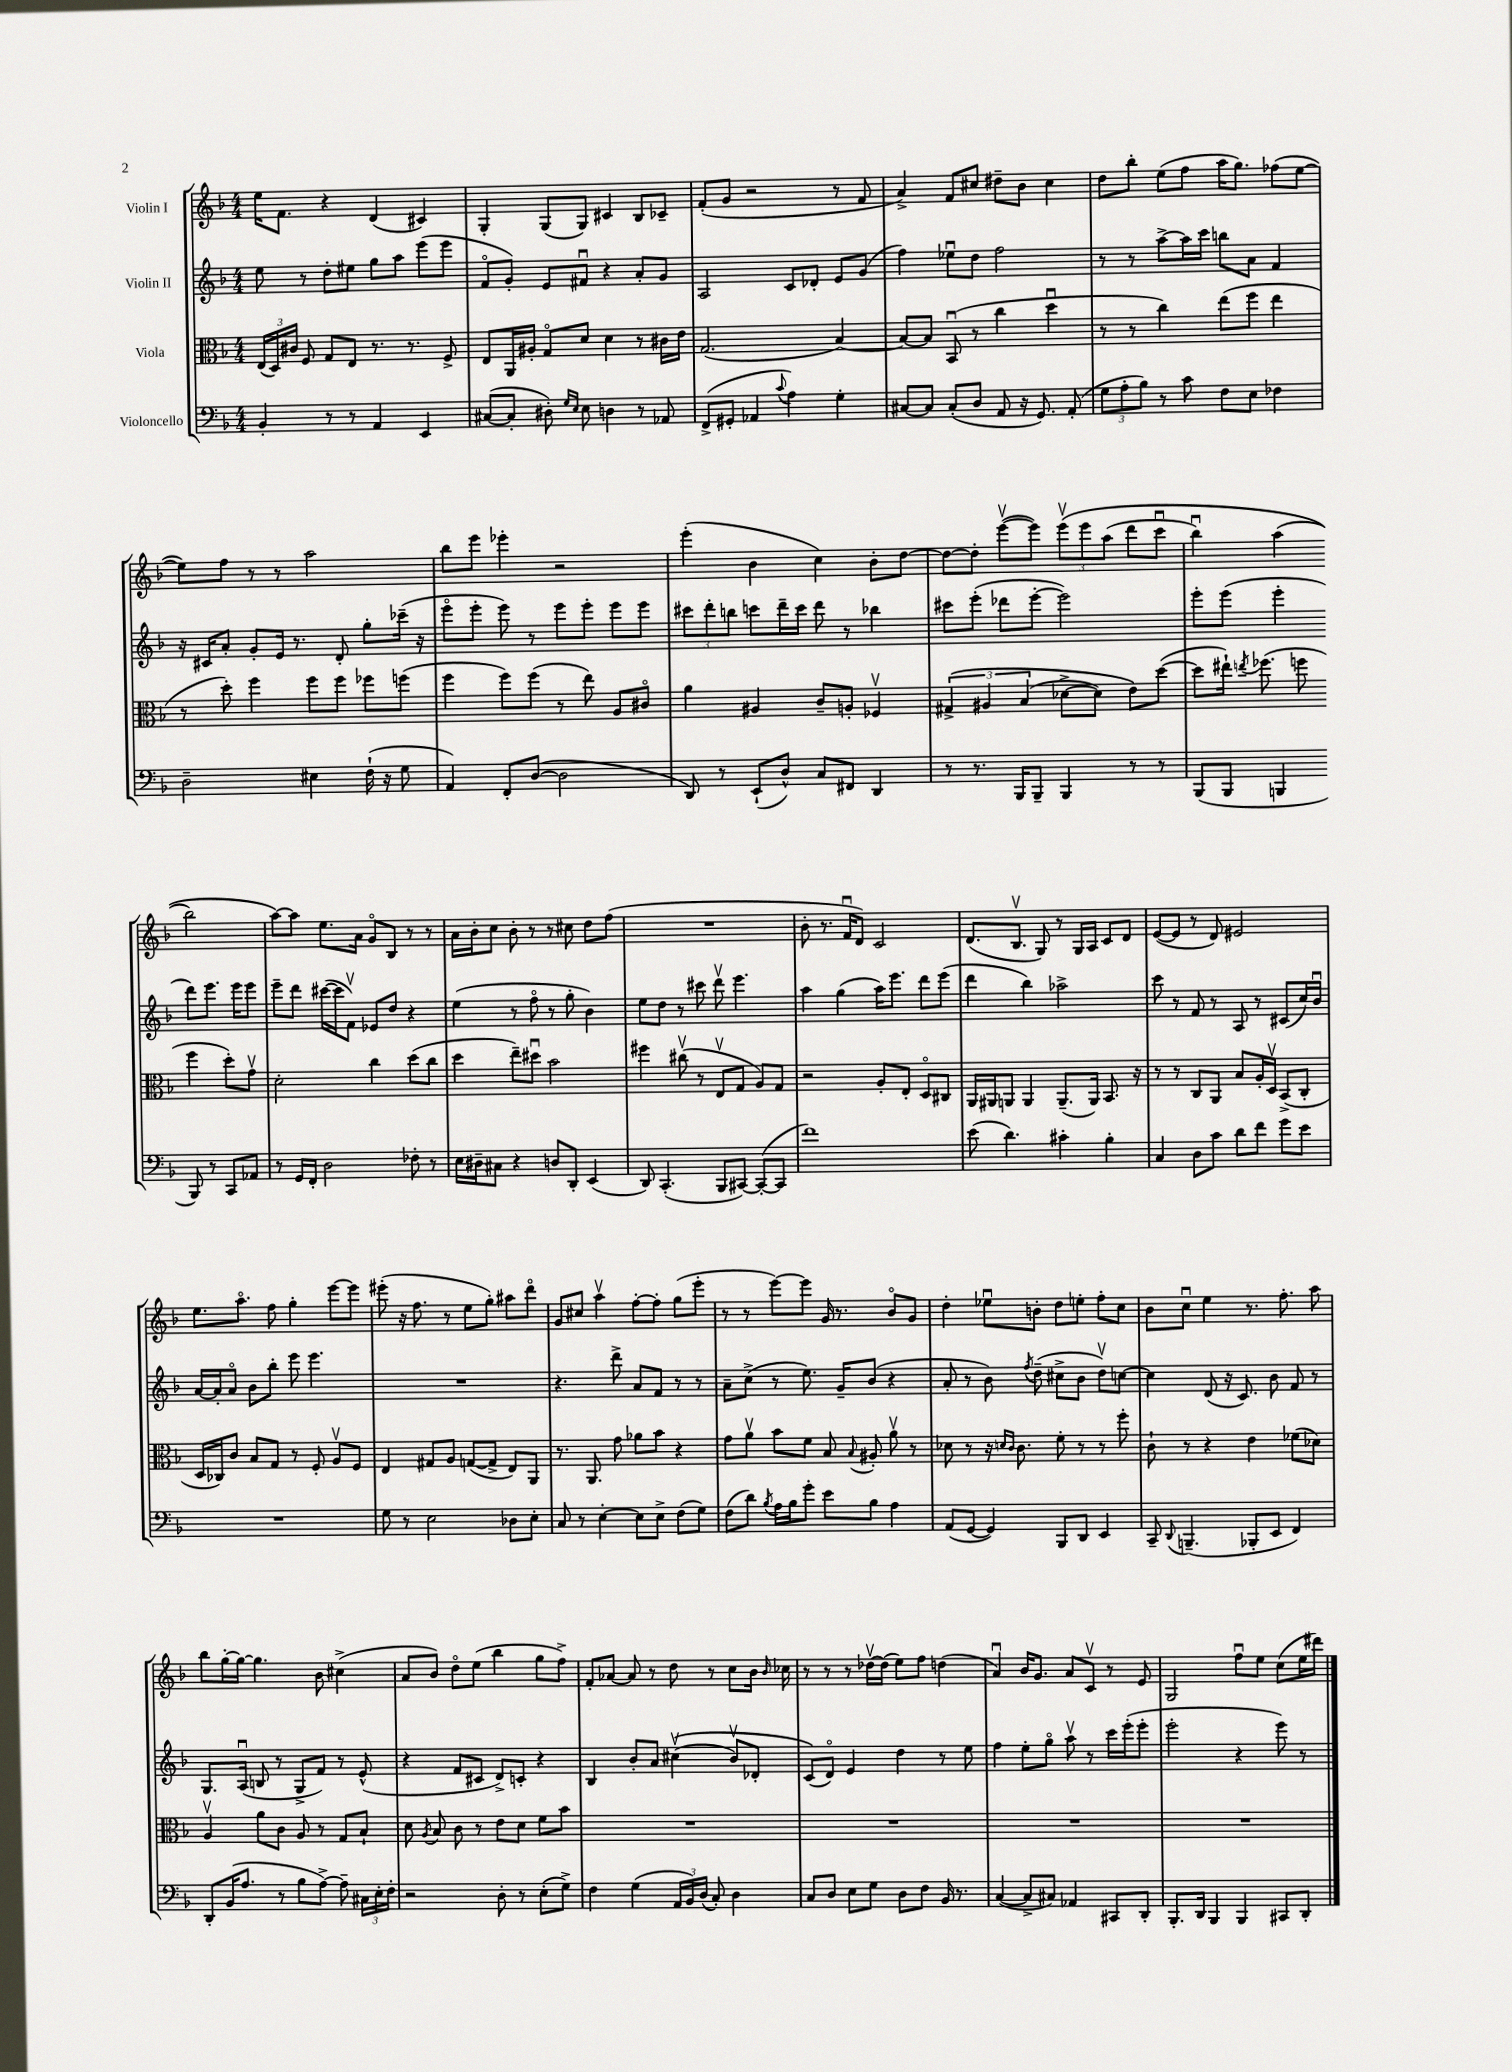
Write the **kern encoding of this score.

**kern	**kern	**kern	**kern
*part4	*part3	*part2	*part1
*staff4	*staff3	*staff2	*staff1
*I"Violoncello	*I"Viola	*I"Violin II	*I"Violin I
*clefF4	*clefC3	*clefG2	*clefG2
*k[b-]	*k[b-]	*k[b-]	*k[b-]
*M4/4	*M4/4	*M4/4	*M4/4
=1	=1	=1	=1
4BB-'/	(24E/LL	8ee\	16ee\KL
.	24D/)	.	.
.	.	.	8.f\J
.	24c#X/JJ	.	.
.	8F/	8r	.
8r	8G/L	8dd'\L	4r
8r	8E/J	8ee#X\J	.
4AA/	8.r	8gg\L	(4d/
.	.	8aa\J	.
.	8.r	.	.
4EE/	.	(8eee\L	4c#X/)
.	8F^/	8eee\J	.
=2	=2	=2	=2
([8C#X/L	8E/L	8f/L	4G'/
8C#'/J]	16AA/L	8g'/J)	.
.	16A#X'/JJ	.	.
8D#X'\)	8G/L	8e/L	(8G/L
16qqG/LL	.	.	.
16qqE/JJ	.	.	.
8E\	8d/J	8f#Xu/J	8G/J)
4Dn\	4d\	4r	4c#X/
8r	8r	8a'/L	8B-/L
8AA-X/	16c#X\LL	8g/J	8c-X~/J
.	16e\JJ	.	.
=3	=3	=3	=3
(8FF^/L	(2.G/	2A/	(8f'/L
8GG#X'/J	.	.	8g/J
4AA-X/	.	.	2r
8qqc/	.	.	.
4A\)	.	8c/L	.
.	.	8d-X'/J	.
4G'\	[4B-/)	8e/L	8r
.	.	(8g/J	8f/
=4	=4	=4	=4
[8C#X/L	8B-/L_	4ff\)	4a^/)
8C#/J]	8B-/J]	.	.
(8C#'/L	(8BB-u/	8ee-Xu\L	8f/L
8D/J	8r	8dd\J	8cc#X/J
8AA/	4cc\	2ff\	8dd#X~\L
16r	.	.	8b-\J
8.GG/)	.	.	.
.	4ddu\	.	4cc#\
(8AA'/	.	.	.
=5	=5	=5	=5
12G\L	8r	8r	8dd\L
12A'\	.	.	.
.	8r	8r	8bb-'\J
12B-\J)	.	.	.
8r	4cc\)	[8aa^\L	(8ee\L
8c\	.	16aa\L]	8ff\J
.	.	16ccc\JJ	.
8F\L	(8ee\L	8bbn\L	16aa\KL
.	.	.	8.gg\J)
8E\J	8ff\J	8a\J	.
4F-X\	4ee\	4f/	(8ff-X\L
.	.	.	[8ee\J
!!LO:LB:g=z
=6	=6	=6	=6
2D~\	8r	16r	8ee\L])
.	.	16c#X/KL	.
.	8dd'\)	8a'/J	8ff\J
.	4ff\	8g'/L	8r
.	.	16e/Jk	8r
.	.	8.r	.
4E#X\	8ff\L	.	2aa\
.	8ff\J	8d'/	.
(16F`\	8ff-X\L	8gg'\L	.
16r	.	.	.
8G\	(8ffn\J	(16ccc-X~\Jk	.
.	.	16r	.
=7	=7	=7	=7
4AA/)	4ff\	8eee\L	8bb-\L
.	.	8eee'\J	8eee\J
8FF'/L	8ff\L)	8eee\)	4eee-X'\
([8D/J	(8ff\J	8r	.
2D\]	8r	8eee\L	2r
.	8ee\)	8eee'\J	.
.	8A/L	8eee\L	.
.	8c#X/J	8eee\J	.
=8	=8	=8	=8
8DD/)	4a\	12ccc#X\L	(4eee'\
.	.	12ddd'\	.
8r	.	.	.
.	.	12bbn\J	.
(8EE`/L	4A#X/	8cccn\L	4b-\
8D^^/J)	.	16ddd~\L	.
.	.	16ccc\JJ	.
8C/L	8c~/L	8ddd\	4cc\)
8FF#X/J	8An'/J	8r	.
4DD/	4F-Xv/	4bb-X\	8b-'\L
.	.	.	[8dd\J
=9	=9	=9	=9
8r	(6G#X^/	8ccc#X\L	8dd\L_
8.r	.	(8eee'\J	8dd'\J]
.	6A#X/	.	.
.	.	8ddd-X\L	([8eeev\L
16BBB-/KL	.	.	.
.	(6B-/	.	.
8BBB-~/J	.	[8eee'\J	8eee\J])
4BBB-/	[8d-X^\L	2eee\])	(12eeev\L
.	.	.	12eee\
.	8d-\J])	.	.
.	.	.	(12aa\J
8r	8e\L)	.	8ddd\L
8r	([8dd\J	.	8cccu\J
=10	=10	=10	=10
(8BBB-/L	8dd\L]	8eee'\L	4bb-u\)
8BBB-/J	16ee#X`\Jk)	(8eee\J	.
.	8qeen/	.	.
.	(8.ff-X\	.	.
4BBBn/	.	4eee'\	(4aa\
.	8ffn\	.	.
8BBB/)	4ff\	8ddd\L)	2bb-\)
8r	.	8.eee\J	.
8CC/L	8dd'\L)	.	.
.	.	16eee\KL	.
8AA-X/J	8gv\J	8eee\J	.
!!LO:LB:g=z
=11	=11	=11	=11
8r	2d'\	8eee~\L	[8aa\L)
16GG/LL	.	8ddd\J	8aa\J]
16FF'/JJ	.	.	.
2D\	.	([16ccc#X\LL	8.ee\L
.	.	16ccc#\J]	.
.	.	8fv\J)	.
.	.	.	16a\Jk
.	4cc\	8e-X/L	8g/L
.	.	8dd/J	8B-/J
8F-X'\	(8dd\L	4r	8r
8r	8cc\J	.	8r
=12	=12	=12	=12
16E\LL	4dd\	(4ee\	16a\LL
16D#X~\J	.	.	16b-'\J
8C#X\J	.	.	8cc\J
4r	8ee~\L)	8r	8b-'\
.	8dd#Xu\J	8ff\	8r
8Dn/L	2b-\	8r	8r
8DD'/J	.	8gg'\	8cc#X\
(4EE/	.	4b-\)	8dd\L
.	.	.	(8ff\J
=13	=13	=13	=13
8DD/)	4ff#X\	8ee\L	1r
(4.CC'/	.	8dd\J	.
.	(8cc#Xv\	8r	.
.	8r	8ccc#X\	.
8BBB-/L	8Ev/L	8dddv\	.
[8CC#X/J)	8G/J	4.eee\	.
(8CC#'/L_	8A/L)	.	.
8CC#/J]	8G/J	.	.
=14	=14	=14	=14
1f)	2r	4aa\	8b-'\
.	.	.	8.r
.	.	(4gg\	.
.	.	.	16fu/KL
.	.	.	8d/J)
.	8A'/L	16aa\KL)	2c/
.	.	8.eee\J	.
.	8E'/J	.	.
.	8D/L	8ddd\L	.
.	8C#X/J	(8eee\J	.
=15	=15	=15	=15
(8e\	16AA/LL	4ddd\	(8.d/L
.	16AA#X/J	.	.
4.d\)	8AAn/J	.	.
.	.	.	8.B-v/J
.	4AA/	4bb-\)	.
.	.	.	8G/)
4c#X'\	(8.AA~/L	2aa-X^\	8r
.	.	.	16G/LL
.	16AA/Jk)	.	16A/JJ
4B-'\	8.BB-/	.	8c/L
.	.	.	8d/J
.	16r	.	.
=16	=16	=16	=16
4C/	8r	8ccc\	([8e/L
.	8r	8r	8e/J]
8D\L	8C/L	8f/	8r
8c\J	8AA/J	8r	8d/)
8d\L	8B-/L	8A/	2e#X/
8f\J	16A'/L	8r	.
.	16Dv/JJ	.	.
8g\L	(8BB-^/L	(8c#X/L	.
8e\J	8C'/J	16cc/L)	.
.	.	16b-u/JJ	.
!!LO:LB:g=z
=17	=17	=17	=17
1r	16D/LL	[16a/LL	8.ee\L
.	16C-X/J)	16a'/J]	.
.	8c/J	8a/J	.
.	.	.	8.aa\J
.	8B-/L	8b-\L	.
.	8G/J	8bb-'\J	8ff\
.	8r	8eee\	4gg'\
.	8F'/	4.eee\	.
.	8Av/L	.	[8eee\L
.	8F/J	.	8eee\J]
=18	=18	=18	=18
8G\	4E/	1r	(8eee#X'\
8r	.	.	16r
.	.	.	8.ff\
2E\	8G#X/L	.	.
.	8A/J	.	8r
.	([8Gn/L	.	8ee\L
.	8G^/J]	.	8gg'\J)
8D-X\L	8E/L)	.	8aa#X\L
8E'\J	8AA/J	.	8ddd\J
=19	=19	=19	=19
8C/	8.r	4.r	8g/L
8r	.	.	8cc#X/J
.	8.AA/	.	.
[4E'\	.	.	4aav\
.	8g\	8ddd^\	.
8E\L]	8a-X\L	8a/L	[8ff'\L
8E^\J	8b-\J	8f/J	8ff'\J]
(8F\L	4r	8r	(8gg\L
8G\J)	.	8r	8eee'\J
=20	=20	=20	=20
(8F\L	8g\L	8a~\L	8r
8d\J)	8av\J	(8cc^\J	8r
8qB-/	.	.	.
16A\LL	8b-\L	8r	[8eee\L)
16B-\J	.	.	.
8g'\J	8f\J	8.ee\)	8eee\J]
8e\L	8B-/	.	16g/
.	.	16g~/KL	8.r
.	8qqB-/	.	.
8B-\J	8A#X'/	(8b-/J	.
4A\	8av\	4r	8b-/L
.	8r	.	8g/J
=21	=21	=21	=21
(8AA/L	8d-X\	8a'/	4dd'\
[8GG/J	8r	8r	.
4GG/])	16r	8b-\)	8ee-Xu\L
.	16qqdn/LL	.	.
.	16qqc/JJ	.	.
.	8.c\	.	.
.	.	8qff/	.
.	.	(8dd~\	8bn'\J
8BBB-/L	8f'\	8cc#X^\L	8dd\L
8DD/J	8r	8b-\J	8een'\J
4EE/	8r	8ddv\L)	8ff'\L
.	8ff'\	[8ccn\J	8cc\J
=22	=22	=22	=22
8CC~/	8c`\	4cc\]	8b-\L
8qqDD/	.	.	.
(4.BBBn~/	8r	.	8ccu\J
.	4r	(8d/	4ee\
.	.	16r	.
.	.	8.c/)	.
8BBB-X'/L	4e\	.	8.r
8EE/J	.	8b-\	.
.	.	.	8.ff'\
4FF/)	(8f-X\L	8f/	.
.	8d-X\J)	8r	8aa\
!!LO:LB:g=z
=23	=23	=23	=23
8DD'/L	4Av/	8.G/L	8bb-\L
(16BB-/K	.	.	[16gg'\L
8.A/J	.	(16Au/Jk	16gg\JJ_
.	8a\L	8Bn/	4.gg\]
8r	8c\J	8r	.
8B-\L	8A/	8G^/L	.
[8A^\J)	8r	8f/J)	8b-\
8A~\]	8G/L	8r	(4cc#X^\
24C#X\LL	8B-`/J	(8e^^/	.
24E'\	.	.	.
24F'\JJ	.	.	.
=24	=24	=24	=24
2r	8d\	4r	8a/L
.	8qA/	.	.
.	8B-/	.	8b-/J)
.	8c\	8f/L	8dd\L
.	8r	8c#X/J	(8ee\J
8D'\	8e\L	8d^/L)	4bb-\
8r	8d\J	8cn'/J	.
(8E'\L	8f\L	4r	8gg\L
8G^\J)	8b-\J	.	8ff^\J)
=25	=25	=25	=25
4F\	1r	4B-/	8f'/L
.	.	.	[8a-X/J
(4G\	.	8b-'/L	8a-/]
.	.	8a/J	8r
24AA/LL	.	((4cc#Xv\	8dd\
24BB-/)	.	.	.
(24D/JJ	.	.	.
8C'/)	.	.	8r
4D\	.	8b-v/L)	8cc\L
.	.	8d-X'/J	16b-\Jk
.	.	.	16qqb-/
.	.	.	16cc-X\
=26	=26	=26	=26
8C/L	1r	(8c/L)	8r
8D/J	.	8d/J)	8r
8E\L	.	4e/	8r
8G\J	.	.	[16dd-Xv\LL
.	.	.	(16dd-\JJ]
8D\L	.	4dd\	8ee\L)
8F\J	.	.	8ff\J
16BB-/	.	8r	(4ddn\
8.r	.	.	.
.	.	8ee\	.
=27	=27	=27	=27
([4C/	1r	4ff\	4au/)
8C^/L]	.	8ee'\L	16b-/KL
.	.	.	8.g/J
8C#X/J)	.	8gg\J	.
4AA-X/	.	8aav\	8a/L
.	.	8r	8cv/J
8CC#X/L	.	16ccc\LL	8r
.	.	(16eee'\J	.
8DD'/J	.	8eee'\J	8e/
=28	=28	=28	=28
8.BBB-'/L	1r	2eee'\	2G/
16DD/Jk	.	.	.
4BBB-/	.	.	.
4BBB-/	.	4r	8ffu\L
.	.	.	8ee\J
8CC#X/L	.	8eee\)	(8cc\L
8DD'/J	.	8r	16ee\L
.	.	.	16ddd#X\JJ)
==	==	==	==
*-	*-	*-	*-
